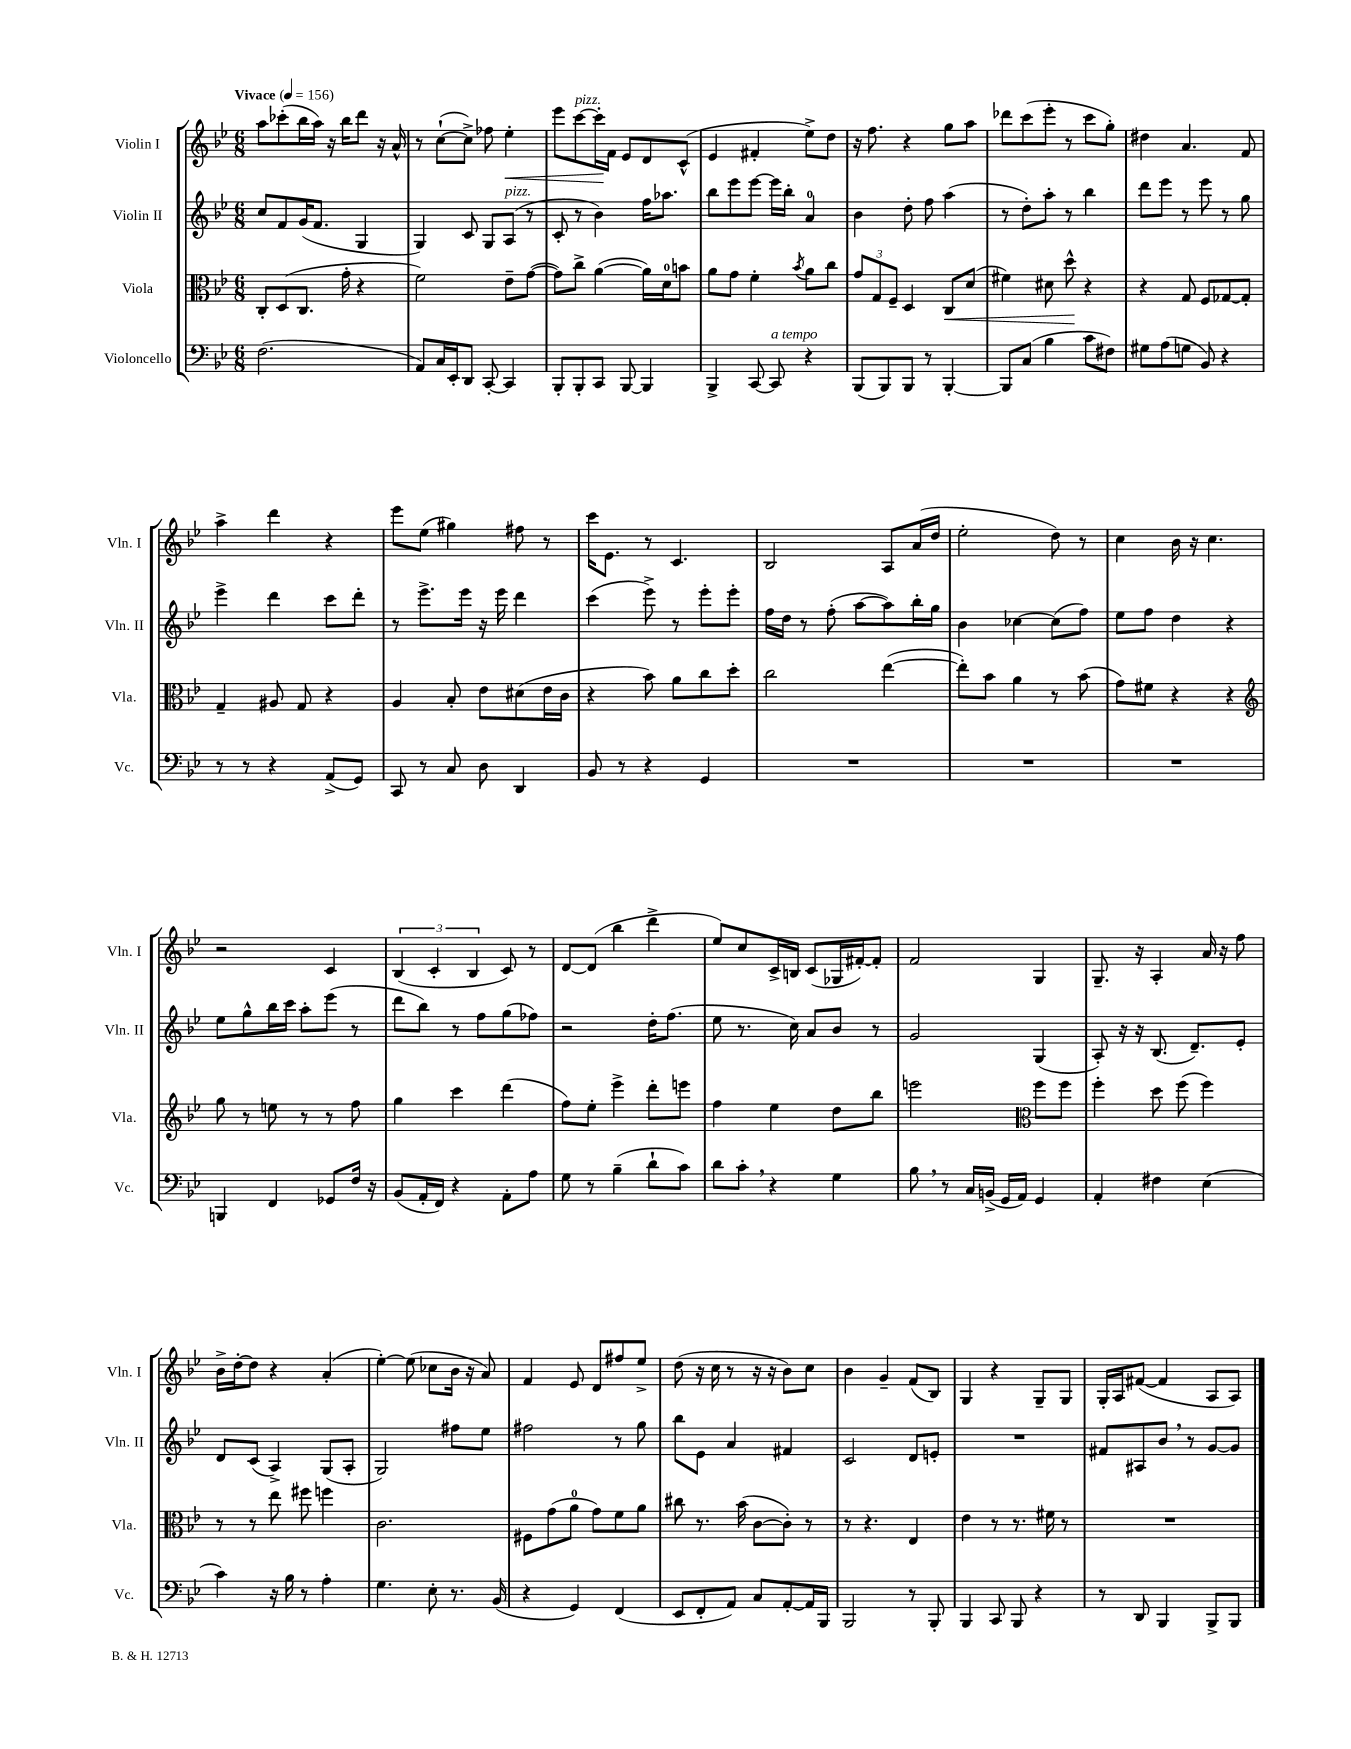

**kern	**kern	**kern	**kern
*staff4	*staff3	*staff2	*staff1
*clefF4	*clefC3	*clefG2	*clefG2
*k[b-e-]	*k[b-e-]	*k[b-e-]	*k[b-e-]
*M6/8	*M6/8	*M6/8	*M6/8
*MM156	*MM156	*MM156	*MM156
(2.F\	8C'/L	8cc/L	8aa\L
.	(8D/	8f/	(8ccc-'\
.	8.C/J	(16g/K	16bb-\L
.	.	8.f/J	16aa\JJ)
.	.	.	16r
.	16g'\	.	16bb-\LK
.	4r	4G/	8ddd\J
.	.	.	16r
.	.	.	16a^^/
=	=	=	=
8AA/L)	2f\)	4G/)	8r
16C/L	.	.	([8cc`\L
16EE-'/J	.	.	.
8DD/J	.	8c/	8cc^\]J)
[8CC'/	.	8G/L	8ff-\
4CC/]	8e-~\L	(8A/J	4ee-'\
.	([8g\J	8r	.
=	=	=	=
8BBB-'/L	8g\]L)	8c'/	8eee-\L
8BBB-'/	8cc^\J	8r	[8ccc\
8CC/J	([4a\	4b-\)	16ccc'\]L
.	.	.	16f\JJ
[8BBB-/	.	.	8e-/L
4BBB-/]	16a\]LL)	16ff\LK	8d/
.	16d\J	8.aa-\J	.
.	8b\J	.	(8c^^/J
=	=	=	=
4BBB-^/	8a\L	8bb-\L	4e-/
.	8g\J	8eee-\	.
[8CC/	4f'\	[8eee-\J	4f#'/
8CC/]	.	16eee-\]LL	.
.	.	16bb-'\JJ	.
.	8qb-/	.	.
4r	8a\L	4a/	8ee-^\L)
.	8cc\J	.	8dd\J
=	=	=	=
(8BBB-/L	12g/L	4b-\	16r
.	.	.	8.ff\
.	12G/	.	.
8BBB-/)	.	.	.
.	12F~/J	.	.
8BBB-/J	4D/	8dd'\	4r
8r	.	8ff\	.
[4BBB-'/	8C/L	(4aa\	8gg\L
.	(8d/J	.	8aa\J
=	=	=	=
8BBB-/]L	4f#\)	8r	8ddd-\L
(8C/J	.	8dd'\L)	(8ccc\
4B-\	8d#\	8aa'\J	8eee-'\J
.	8dd^^\	8r	8r
8c\L	4r	4bb-\	8ccc\L
8F#\J)	.	.	8gg'\J)
=	=	=	=
8G#\L	4r	8ddd\L	4dd#\
(8A\	.	8eee-\J	.
8G\J	8G/	8r	4.a/
8BB-/)	8F/L	8eee-\	.
4r	[8G-/	8r	.
.	8G-'/]J	8gg\	8f/
=	=	=	=
8r	4G~/	4eee-^\	4aa^\
8r	.	.	.
4r	8A#/	4ddd\	4ddd\
.	8G/	.	.
(8AA^/L	4r	8ccc\L	4r
8GG/J)	.	8ddd'\J	.
=	=	=	=
8CC/	4A/	8r	8eee-\L
8r	.	8.eee-^\L	(8ee-\J
8C/	8B-'/	.	4gg#\)
.	.	16eee-\Jk	.
8D\	8e-\L	16r	.
.	.	16eee-\	.
4DD/	(8d#\	4ddd\	8ff#\
.	16e-\L	.	8r
.	16c\JJ	.	.
=	=	=	=
8BB-/	4r	(4ccc\	16ccc\LK
.	.	.	8.e-\J
8r	.	.	.
4r	8b-\)	8eee-^\)	8r
.	8a\L	8r	4.c/
4GG/	8cc\	8eee-'\L	.
.	8dd'\J	8eee-'\J	.
=	=	=	=
2.r	2cc\	16ff\LL	2B-/
.	.	16dd\JJ	.
.	.	8r	.
.	.	(8ff'\	.
.	.	[8aa\L	.
.	([4ee-\	8aa\])	8A/L
.	.	16bb-'\L	(16a/L
.	.	16gg\JJ	16dd/JJ
=	=	=	=
2.r	8ee-'\]L)	4b-\	2ee-'\
.	8b-\J	.	.
.	4a\	[4cc-\	.
.	8r	(8cc-\]L	8dd\)
.	(8b-\	8ff\J)	8r
=	=	=	=
2.r	8g\L)	8ee-\L	4cc\
.	8f#\J	8ff\J	.
.	4r	4dd\	16b-\
.	.	.	16r
.	.	.	4.cc\
.	4r	4r	.
=	=	=	=
*	*clefG2	*	*
4BBB/	8gg\	8ee-\L	2r
.	8r	8gg^^\	.
4FF/	8ee\	16bb-\L	.
.	.	16ccc\JJ	.
.	8r	8aa'\L	.
8GG-/L	8r	(8eee-\J	4c/
16F/Jk	8ff\	8r	.
16r	.	.	.
=	=	=	=
(8BB-/L	4gg\	8ddd\L	(6B-/
16AA'/L	.	8bb-\J)	.
.	.	.	6c'/
16FF/JJ)	.	.	.
4r	4ccc\	8r	.
.	.	.	6B-/
.	.	8ff\L	.
8AA'\L	(4ddd\	(8gg\	8c/)
8A\J	.	8ff-\J)	8r
=	=	=	=
8G\	8ff\L)	2r	[8d/L
8r	8ee-'\J	.	(8d/]J
(4B-~\	4eee-^\	.	4bb-\
8d`\L	8ddd'\L	16dd'\LK	4ddd^\
.	.	(8.ff\J	.
8c\J)	8eee\J	.	.
=	=	=	=
8d\L	4ff\	8ee-\	8ee-/L)
8c'\J	.	8.r	8cc/
4r	4ee-\	.	16c^/L
.	.	16cc\)	16B/JJ
.	.	8a/L	(8c/L
4G\	8dd\L	8b-/J	16G-/L
.	.	.	[16f#'/J)
.	8bb-\J	8r	8f#'/]J
=	=	=	=
8B-\	2eee\	2g/	2f/
8r	.	.	.
16C/LL	.	.	.
(16BB^/JJ	.	.	.
16GG/LL	.	.	.
16AA/JJ)	.	.	.
*	*clefC3	*	*
4GG/	8ff\L	(4G/	4G/
.	8ff\J	.	.
=	=	=	=
4AA'/	4ff'\	8A'/)	8.G~/
.	.	16r	.
.	.	16r	16r
4F#\	8dd\	(8.B-/	4A'/
.	(8ff\	.	.
.	.	8.d~/L)	.
(4E-\	4ff\)	.	16a/
.	.	.	16r
.	.	8e-'/J	8ff\
=	=	=	=
4c\)	8r	8d/L	16b-^\LL
.	.	.	[16dd'\J
.	8r	(8c/J	8dd\]J
16r	8ee-\	4A^/)	4r
16B-\	.	.	.
8r	8ff#\	.	.
4A'\	4ff\	(8G/L	(4a'/
.	.	8A'/J	.
=	=	=	=
4.G\	2.c\	2G/)	[4ee-'\)
.	.	.	(8ee-\]
8E-'\	.	.	8cc-\L
8.r	.	8ff#\L	16b-\Jk
.	.	.	16r
.	.	8ee-\J	8a/)
(16BB-/	.	.	.
=	=	=	=
4r	8F#\L	2ff#\	4f/
.	(8g\	.	.
4GG/)	8a\J	.	8e-/
.	8g\L)	.	8d/L
(4FF/	8f\	8r	8ff#/
.	8a\J	8gg\	8ee-^/J
=	=	=	=
8EE-/L	8cc#\	8bb-\L	(8dd\
8FF'/	8.r	8e-\J	16r
.	.	.	16cc\
8AA/J)	.	4a/	8r
.	(16b-\	.	.
8C/L	[8c\L	.	16r
.	.	.	16r
[8AA'/	8c'\]J)	4f#/	8b-\L)
16AA/]L	8r	.	8cc\J
16BBB-/JJ	.	.	.
=	=	=	=
2BBB-/	8r	2c/	4b-\
.	4.r	.	.
.	.	.	4g~/
8r	4E-/	8d/L	(8f/L
8BBB-'/	.	8e'/J	8B-/J)
=	=	=	=
4BBB-/	4e-\	2.r	4G/
8CC/	8r	.	4r
8BBB-/	8.r	.	.
4r	.	.	8G~/L
.	16f#\	.	.
.	8r	.	8G/J
=	=	=	=
8r	2.r	8f#/L	16G'/LL
.	.	.	16A/J
8DD/	.	8A#/	([8f#/J
4BBB-/	.	8b-/J	4f#/]
.	.	8r	.
8BBB-^/L	.	[8g/L	8A/L
8BBB-/J	.	8g/]J	8A/J)
==	==	==	==
*-	*-	*-	*-
